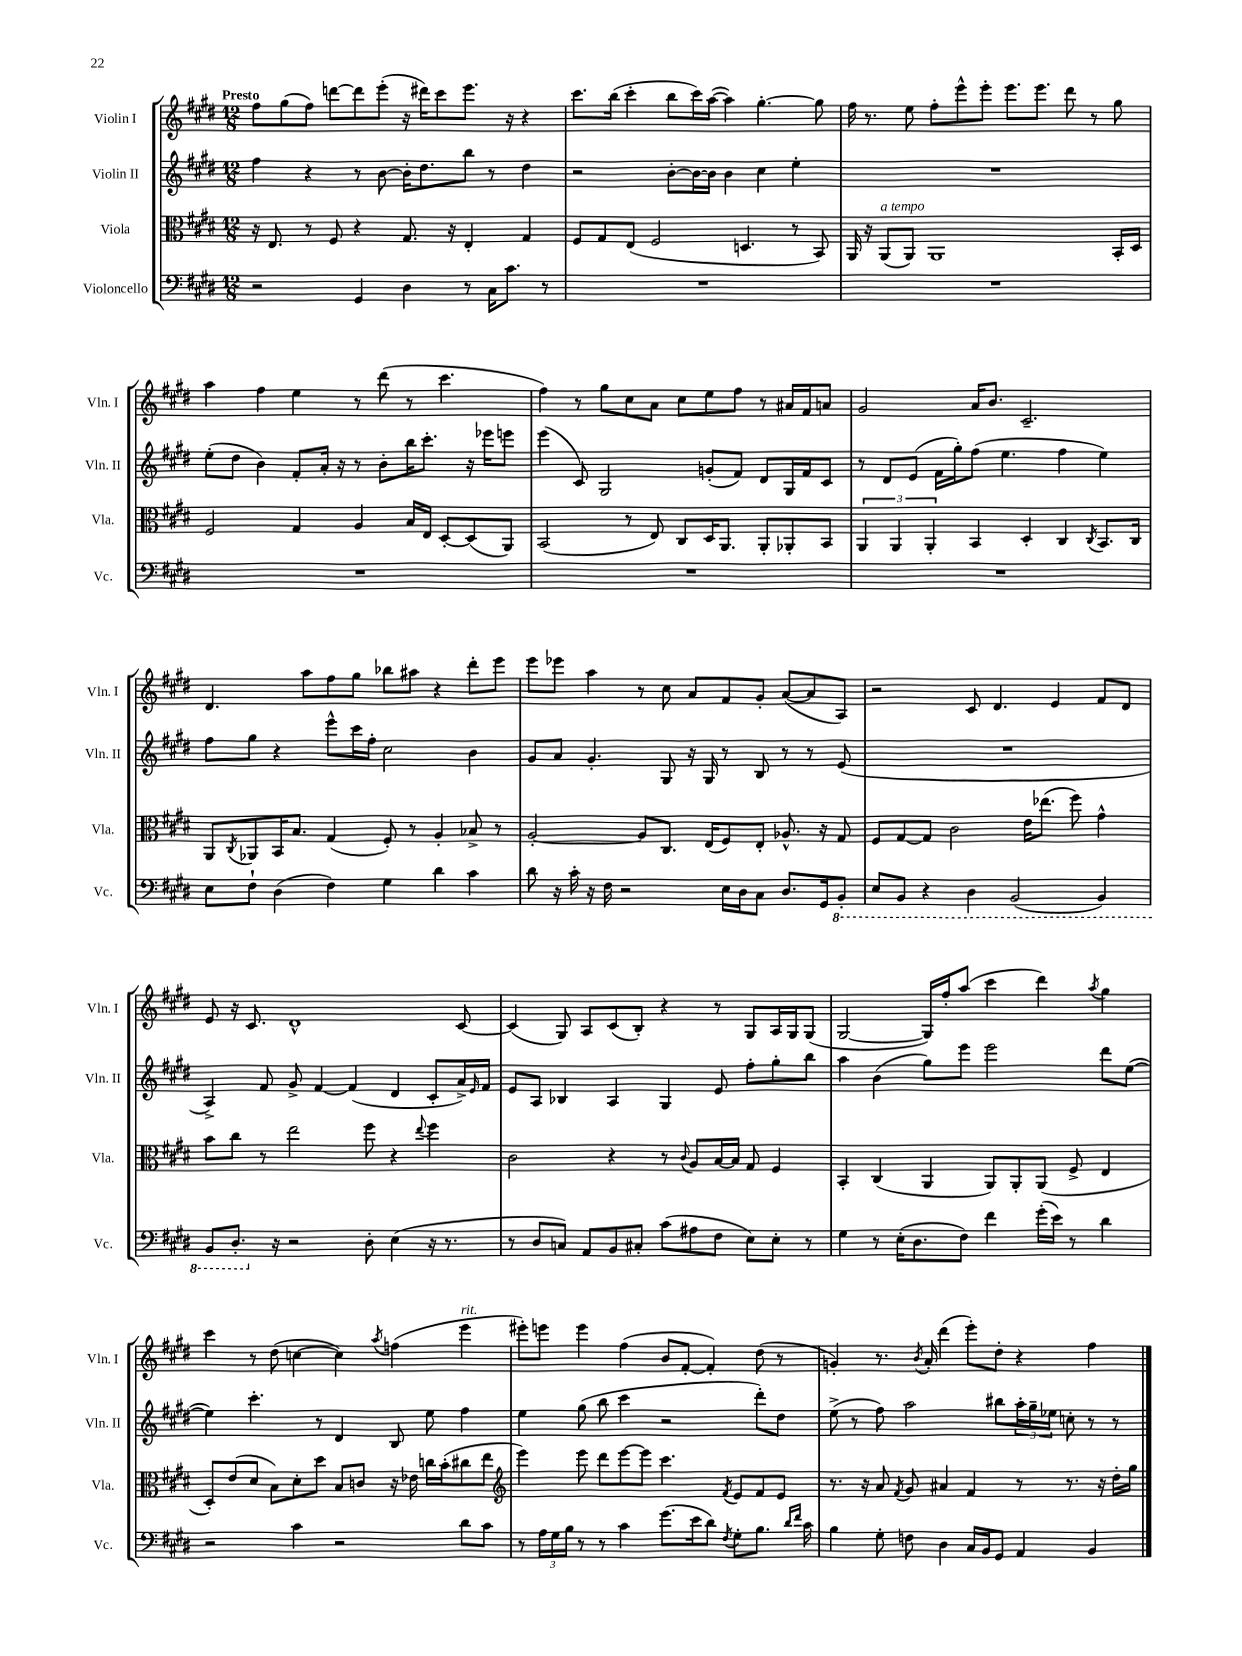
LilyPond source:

<<
\new StaffGroup <<
\new Staff = "s0" \with { instrumentName = "Violin I" shortInstrumentName = "Vln. I" } {
    \clef treble \key e \major \numericTimeSignature \time 12/8 \tempo "Presto"
    fis''8 gis''8( fis''8) d'''8~ d'''8 e'''8-.( r16 dis'''16) cis'''8 e'''8. r16 r4 |
    cis'''8. b''16( cis'''4-. b''8 cis'''16) a''16~( a''4) gis''4.~-. gis''8 |
    fis''16 r8. e''8 fis''8-. e'''8-^ e'''8-. e'''8. e'''8. dis'''8 r8 gis''8 |
    a''4 fis''4 e''4 r8 dis'''8( r8 cis'''4. |
    fis''4) r8 gis''8 cis''8 a'8 cis''8 e''8 fis''8 r8 ais'16 fis'16 a'8 |
    gis'2 a'16 b'8. cis'2.-- |
    dis'4. a''8 fis''8 gis''8 bes''8 ais''8 r4 dis'''8-. e'''8 |
    e'''8 ees'''8 a''4 r8 cis''8 a'8 fis'8 gis'8-. a'8~( a'8 a8) |
    r2 cis'8 dis'4. e'4 fis'8 dis'8 |
    e'8 r16 cis'8. dis'1-^ cis'8~ |
    cis'4( gis8) a8 cis'8( b8-.) r4 r8 gis8 a16 gis16 gis8( |
    gis2~ gis16) fis''16-. a''8( cis'''4 dis'''4) \acciaccatura { a''8 } gis''4 |
    cis'''4 r8 dis''8( c''4~ c''4) \acciaccatura { a''8 } f''4( e'''4^\markup { \italic "rit." } |
    eis'''8-.) e'''8 e'''4 fis''4( b'8 fis'8~-. fis'4-.) dis''8( r8 |
    g'4-.) r8. \acciaccatura { b'8 } a'16-. dis'''4( e'''8-.) dis''8-. r4 fis''4 \bar "|." |
}
\new Staff = "s1" \with { instrumentName = "Violin II" shortInstrumentName = "Vln. II" } {
    \clef treble \key e \major \numericTimeSignature \time 12/8
    fis''4 r4 r8 b'8~ b'16-. dis''8. b''8 r8 dis''4 |
    r2 b'8~-. b'16~ b'16 b'4 cis''4 e''4-. |
    R1. |
    e''8-.( dis''8 b'4) fis'8-. a'16-. r16 r8 b'8-. b''16 cis'''8.-. r16 ees'''16 e'''8 |
    e'''4( cis'8) gis2 g'8-.( fis'8) dis'8 gis16 fis'16 cis'8 |
    r8 dis'8 e'8( fis'16 gis''16-.) fis''8( e''4. fis''4 e''4) |
    fis''8 gis''8 r4 e'''8-^ cis'''16 fis''16-. cis''2 b'4 |
    gis'8 a'8 gis'4.-. gis8 r16 gis16 r8 b8 r8 r8 e'8( |
    R1. |
    a4->) fis'8 gis'8-> fis'4~ fis'4( dis'4 cis'8-. a'16->) \grace { e'16 } fis'16 |
    e'8 a8 bes4 a4 gis4 e'8 fis''8-. gis''8-. b''8 |
    a''4 b'4( gis''8) e'''8 e'''2 dis'''8 e''8~( |
    e''4) cis'''4.-. r8 dis'4 b8 e''8 fis''4 |
    e''4 gis''8( b''8 cis'''4 r2 dis'''8-.) dis''8 |
    e''8->( r8 fis''8) a''2 bis''8 \tuplet 3/2 { a''16-. gis''16-- ees''16 } c''8-. r8 r8 \bar "|." |
}
\new Staff = "s2" \with { instrumentName = "Viola" shortInstrumentName = "Vla." } {
    \clef alto \key e \major \numericTimeSignature \time 12/8
    r16 e8. r8 fis8 r4 gis8. r16 e4-. gis4 |
    fis8 gis8 e8( fis2 d4. r8 b,8) |
    a,16 r16 a,8^\markup { \italic "a tempo" }( a,8) a,1 b,16-. dis16 |
    fis2 gis4 a4 b16 e16 dis8~-. dis8( a,8) |
    b,2( r8 e8) cis8 dis16 a,8. a,8-. aes,8-. b,8 |
    \tuplet 3/2 { a,4 a,4 a,4-. } b,4 dis4-. cis4 \acciaccatura { cis8 } b,8. cis16 |
    a,8 \acciaccatura { cis8 } aes,8 b,16 b8. gis4( fis8-.) r8 a4-. bes8-> r8 |
    a2~-. a8 cis8. e16( fis8) e8-. aes8.-^ r16 gis8 |
    fis8 gis8~ gis8 cis'2 e'16 ees''8.( fis''8) gis'4-^ |
    b'8 cis''8 r8 e''2 fis''8 r4 \appoggiatura { e''8 } fis''4 |
    cis'2 r4 r8 \appoggiatura { cis'8 } a8 b16~ b16 gis8 fis4 |
    b,4-. cis4( a,4 a,8) a,8-. a,8( fis8-> e4 |
    dis8-.) e'8( dis'8 b8) dis'8-. dis''8 b8 c'8 r16 ees'16 c''16 b'16-.( cis''8 e''8 |
    \clef treble e'''4) e'''8 dis'''8 e'''8~ e'''8 cis'''4. \acciaccatura { fis'8 } e'8 fis'8 e'8 |
    r8. r16 a'8 \acciaccatura { fis'8 } gis'8 ais'4 fis'4 r8 r8. r16 dis''16-. gis''16 \bar "|." |
}
\new Staff = "s3" \with { instrumentName = "Violoncello" shortInstrumentName = "Vc." } {
    \clef bass \key e \major \numericTimeSignature \time 12/8
    r2 gis,4 dis4 r8 cis16 cis'8. r8 |
    R1. |
    R1. |
    R1. |
    R1. |
    R1. |
    e8 fis8-! dis4( fis4) gis4 dis'4 cis'4 |
    dis'8 r16 cis'16-. r16 fis16 r2 e16 dis16 cis8 dis8. gis,16 \ottava #-1 b,,8-. |
    e,8 b,,8 r4 dis,4 b,,2( b,,4) |
    b,,8 dis,8.-. \ottava #0 r16 r2 dis8-. e4( r16 r8. |
    r8 dis8 c8) a,8 b,8 cis8-. cis'8( ais8 fis8 e8) e8-. r8 |
    gis4 r8 e16-.( dis8. fis8) fis'4 gis'16-.( e'16) r8 dis'4 |
    r2 cis'4 r2 dis'8 cis'8 |
    r8 \tuplet 3/2 { a16 gis16 b16 } r8 r8 cis'4 gis'8.( e'16 dis'8) \acciaccatura { fis8 } gis8-. b8. \grace { dis'16 fis'16 } cis'16 |
    b4 gis8-. f8 dis4 cis16 b,16 gis,8 a,4 b,4 \bar "|." |
}
>>
>>
\layout { \context { \Score \remove "Bar_number_engraver" } }
